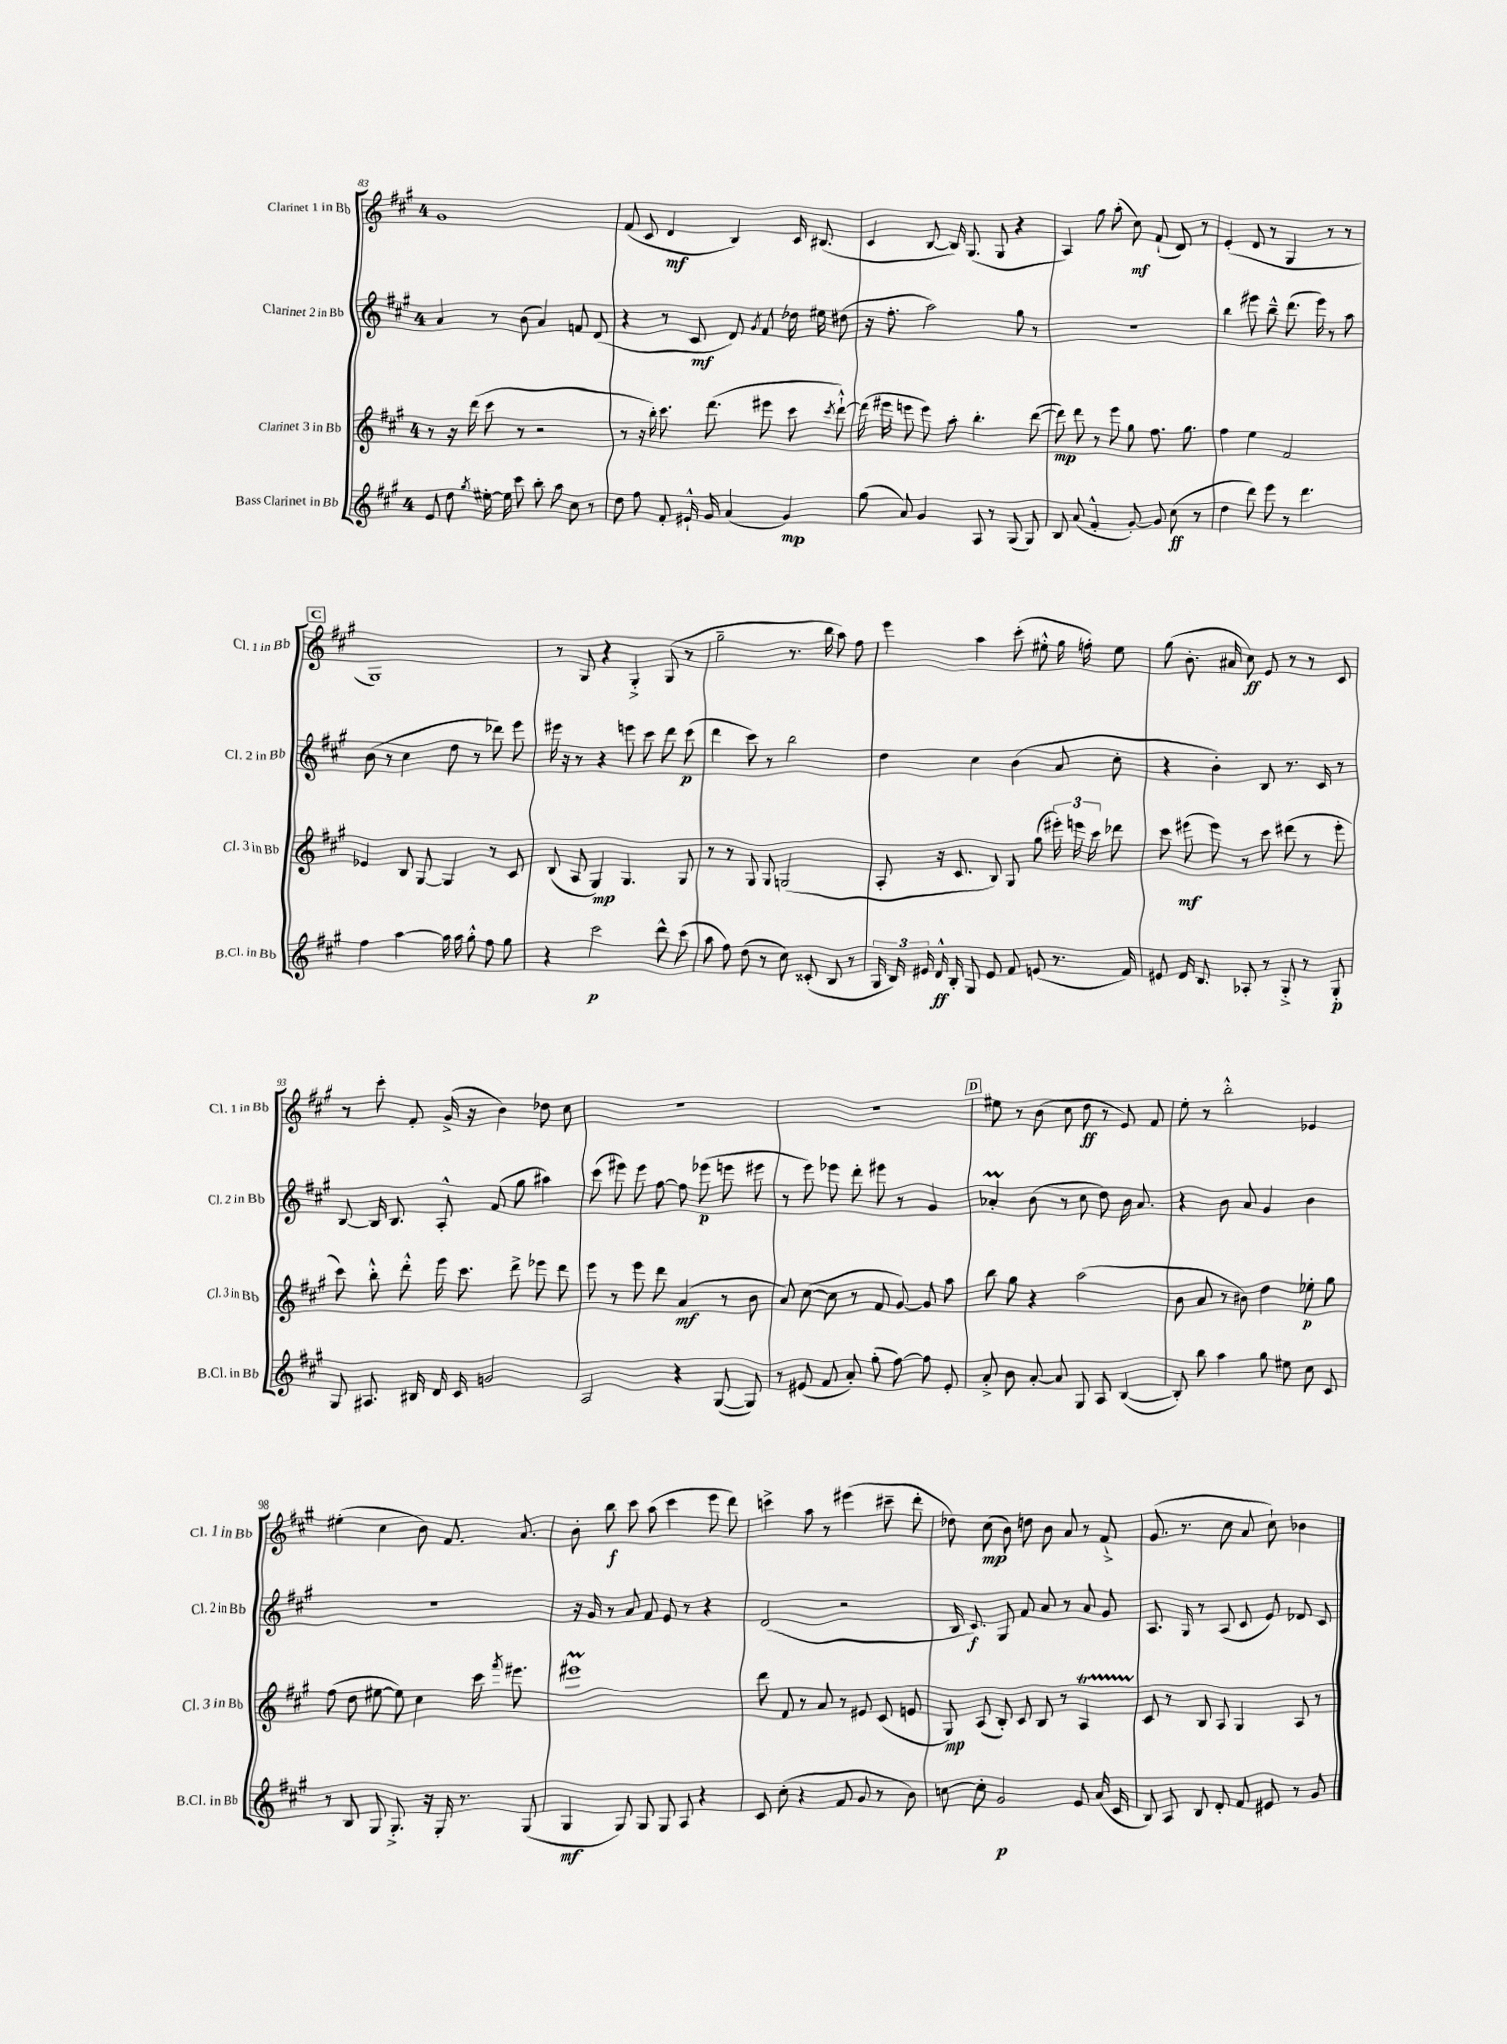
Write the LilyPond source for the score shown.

<<
\new StaffGroup <<
\new Staff = "s0" \with { instrumentName = "Clarinet 1 in Bb" shortInstrumentName = "Cl. 1 in Bb" } {
    \clef treble \key a \major \once \override Staff.TimeSignature.style = #'single-digit \time 4/4
    \autoBeamOff gis'1 |
    fis'8( cis'8 d'4\mf b4) cis'16 bis8.( |
    cis'4 b8~ b16) gis8.( gis8 r4 |
    a4) gis''8 a''8-.( cis''8\mf) fis'8-!( d'8) r8 |
    e'4-.( d'8 r8 gis4 r8 r8 |
    \mark \markup { \box "C" } gis1) |
    r8 gis8 r4 gis4-.-> gis8( r8 |
    gis''2-- r8. b''16 a''8) fis''8 |
    e'''4 a''4 cis'''8-.( eis''8-.-^ gis''16 f''16-.) eis''8 |
    gis''8( b'8.-. ais'16 cis''8\ff) e'8 r8 r8 cis'8 |
    r8 cis'''8-. fis'8-. gis'16->( r16 b'4) des''8 cis''8 |
    R1 |
    R1 |
    \mark \markup { \box "D" } eis''8 r8 b'8( cis''8 d''8\ff r8 e'8) fis'8 |
    e''8-. r8 b''2-.-^ ees'4 |
    eis''4-.( cis''4 b'8) fis'8. a'8. |
    b'8-. b''8\f cis'''8 a''8( cis'''4 e'''8 d'''8) |
    c'''4-> a''8 r8 eis'''4( cis'''8-- d'''8-. |
    des''8) cis''8\mp( b'8) d''8 b'8 a'8 r8 fis'8-!-> |
    gis'8.( r8. cis''8 a'8 cis''8-!) bes'4 \bar "|." |
}
\new Staff = "s1" \with { instrumentName = "Clarinet 2 in Bb" shortInstrumentName = "Cl. 2 in Bb" } {
    \clef treble \key a \major \once \override Staff.TimeSignature.style = #'single-digit \time 4/4
    \autoBeamOff a'4 r8 b'8( a'4) f'8 d'8( |
    r4 r8 cis'8\mf d'8) \acciaccatura { gis'8 } fis'8 des''16 eis''16 dis''8( |
    r16 fis''8.-. a''2) gis''8 r8 |
    R1 |
    b''4 eis'''8 b''8---^ d'''8.( eis'''16) r8 a''8 |
    \mark \markup { \box "C" } b'8( r8 cis''4 d''8 r8 des'''8) e'''8 |
    eis'''16 r16 r8 r4 e'''8 cis'''8 d'''8 cis'''8\p( |
    d'''4 cis'''8) r8 b''2 |
    d''4 cis''4 b'4( a'8 cis''8-. |
    r4 b'4-.) b8 r8. cis'16 r8 |
    b8~ b16 b8. a8-.-^ fis'8( gis''8 ais''4) |
    cis'''8( eis'''8) eis'''8 fis''8~ fis''8 ees'''8\p( e'''8 eis'''8 |
    r8 e'''8) ees'''8 d'''8-. eis'''8 r8 gis'4 |
    \mark \markup { \box "D" } aes'4-.\prall b'8( r8 cis''8 d''8) b'16 aes'8. |
    r4 b'8 a'8 gis'4 b'4 |
    R1 |
    r16 gis'16 r8 a'8 fis'8 e'8 r8 r4 |
    d'2( r2 |
    b16 cis'8.\f) gis8 fis'8 a'8 r8 a'8 gis'8 |
    a8. gis16 r8 a8( cis'8 e'8) des'8 cis'8 \bar "|." |
}
\new Staff = "s2" \with { instrumentName = "Clarinet 3 in Bb" shortInstrumentName = "Cl. 3 in Bb" } {
    \clef treble \key a \major \once \override Staff.TimeSignature.style = #'single-digit \time 4/4
    \autoBeamOff r8 r16 d'''16( cis'''8 r8 r2 |
    r8 r16 b''16-.) cis'''8. d'''8.( eis'''8 cis'''8 \acciaccatura { cis'''8 } d'''8~-!-^) |
    d'''16( eis'''16 e'''8 e'''8) a''8-. b''4.-. d'''8~( |
    d'''8\mp) d'''8 r8 e'''8 gis''8 fis''8. gis''8. |
    fis''4 e''4 fis'2 |
    \mark \markup { \box "C" } ees'4 b8 gis8~ gis4 r8 cis'8 |
    b8( a8 gis4\mp) gis4. gis8 |
    r8 r8 gis8 gis8 g2( |
    a8-. r16 cis'8. b8) gis8 gis''8( \tuplet 3/2 { eis'''16-.) e'''16 cis'''16 } des'''8 |
    cis'''8 eis'''8\mf( eis'''8) r8 cis'''8 dis'''8( r8 eis'''8-. |
    cis'''8) b''8-.-^ d'''8-.-^ e'''16 cis'''8. d'''8-> ees'''8 d'''8 |
    e'''8 r8 e'''8 d'''8 a'4\mf( r8 b'8 |
    a'8) cis''8~( cis''8 r8 fis'8 gis'8~) gis'8 a''8 |
    \mark \markup { \box "D" } b''8 gis''8 r4 a''2( |
    b'8 a'8 r8 bis'8) d''4 ees''8-.\p gis''8 |
    fis''8( d''8 eis''8~ eis''8) cis''4 cis'''16 \acciaccatura { fis'''8 } eis'''8. |
    eis'''1\prall |
    d'''8 fis'8 r8 a'8 r8 eis'8 cis'8( e'8 |
    gis8\mp) a8( b8-.) cis'8 b8 r8 a4\startTrillSpan |
    cis'8\stopTrillSpan r8 b8 a8 gis4 a8 r8 \bar "|." |
}
\new Staff = "s3" \with { instrumentName = "Bass Clarinet in Bb" shortInstrumentName = "B.Cl. in Bb" } {
    \clef treble \key a \major \once \override Staff.TimeSignature.style = #'single-digit \time 4/4
    \autoBeamOff e'8 d''8 \acciaccatura { gis''8 } eis''16~-. eis''16 cis'''8 b''8-. a''8 cis''8 r8 |
    d''8 fis''8 fis'8-. eis'16-!-^ gis'16 a'4( gis'4\mp) |
    gis''8( a'8) gis'4 a8 r8 gis8( gis8) |
    b8 a'8( fis'4-.-^ gis'8~-.) gis'8 cis''8\ff( r8 |
    d''4 d'''8) e'''8 r8 d'''4. |
    \mark \markup { \box "C" } fis''4 a''4~ a''16 a''16 gis''8-.-^ fis''8 gis''8 |
    r4 cis'''2\p d'''8-^ cis'''8( |
    a''8 fis''8) d''8( r8 cis''8) cisis'8-.( b8 r8 |
    \tuplet 3/2 { gis16 b16) eis'16 } d'16-^\ff b16-. gis8 eis'8 fis'8 e'8( r8. fis'16) |
    eis'8 d'16 b8. aes8-. r8 gis8-.-> r8 gis8-.\p |
    gis8 ais8. bis16 d'16 cis'16 g'2 |
    a2 r4 gis8~( gis8) |
    r8 eis'8( fis'8 a'8-.) gis''8-.( fis''8~) fis''8 eis'8-. |
    \mark \markup { \box "D" } a'8-.-> b'8 a'8~-. a'8 gis8 a8 b4~( |
    b8-.) b''8 a''4 gis''8 eis''8 cis''8 cis'8 |
    r8 b8 gis8 gis8.-.-> r16 gis16-. r8. gis8( |
    gis4\mf gis8) gis8 gis8 a8 r4 |
    cis'8 cis''8-.( r4 fis'8 gis'8 r8 b'8) |
    c''8~ c''8-. gis'2\p e'8 a'16( cis'16 |
    b8) a8 b8 d'8-. fis'8 eis'8 r8 gis'8 \bar "|." |
}
>>
>>
\layout { \context { \Score currentBarNumber = #83 } }
